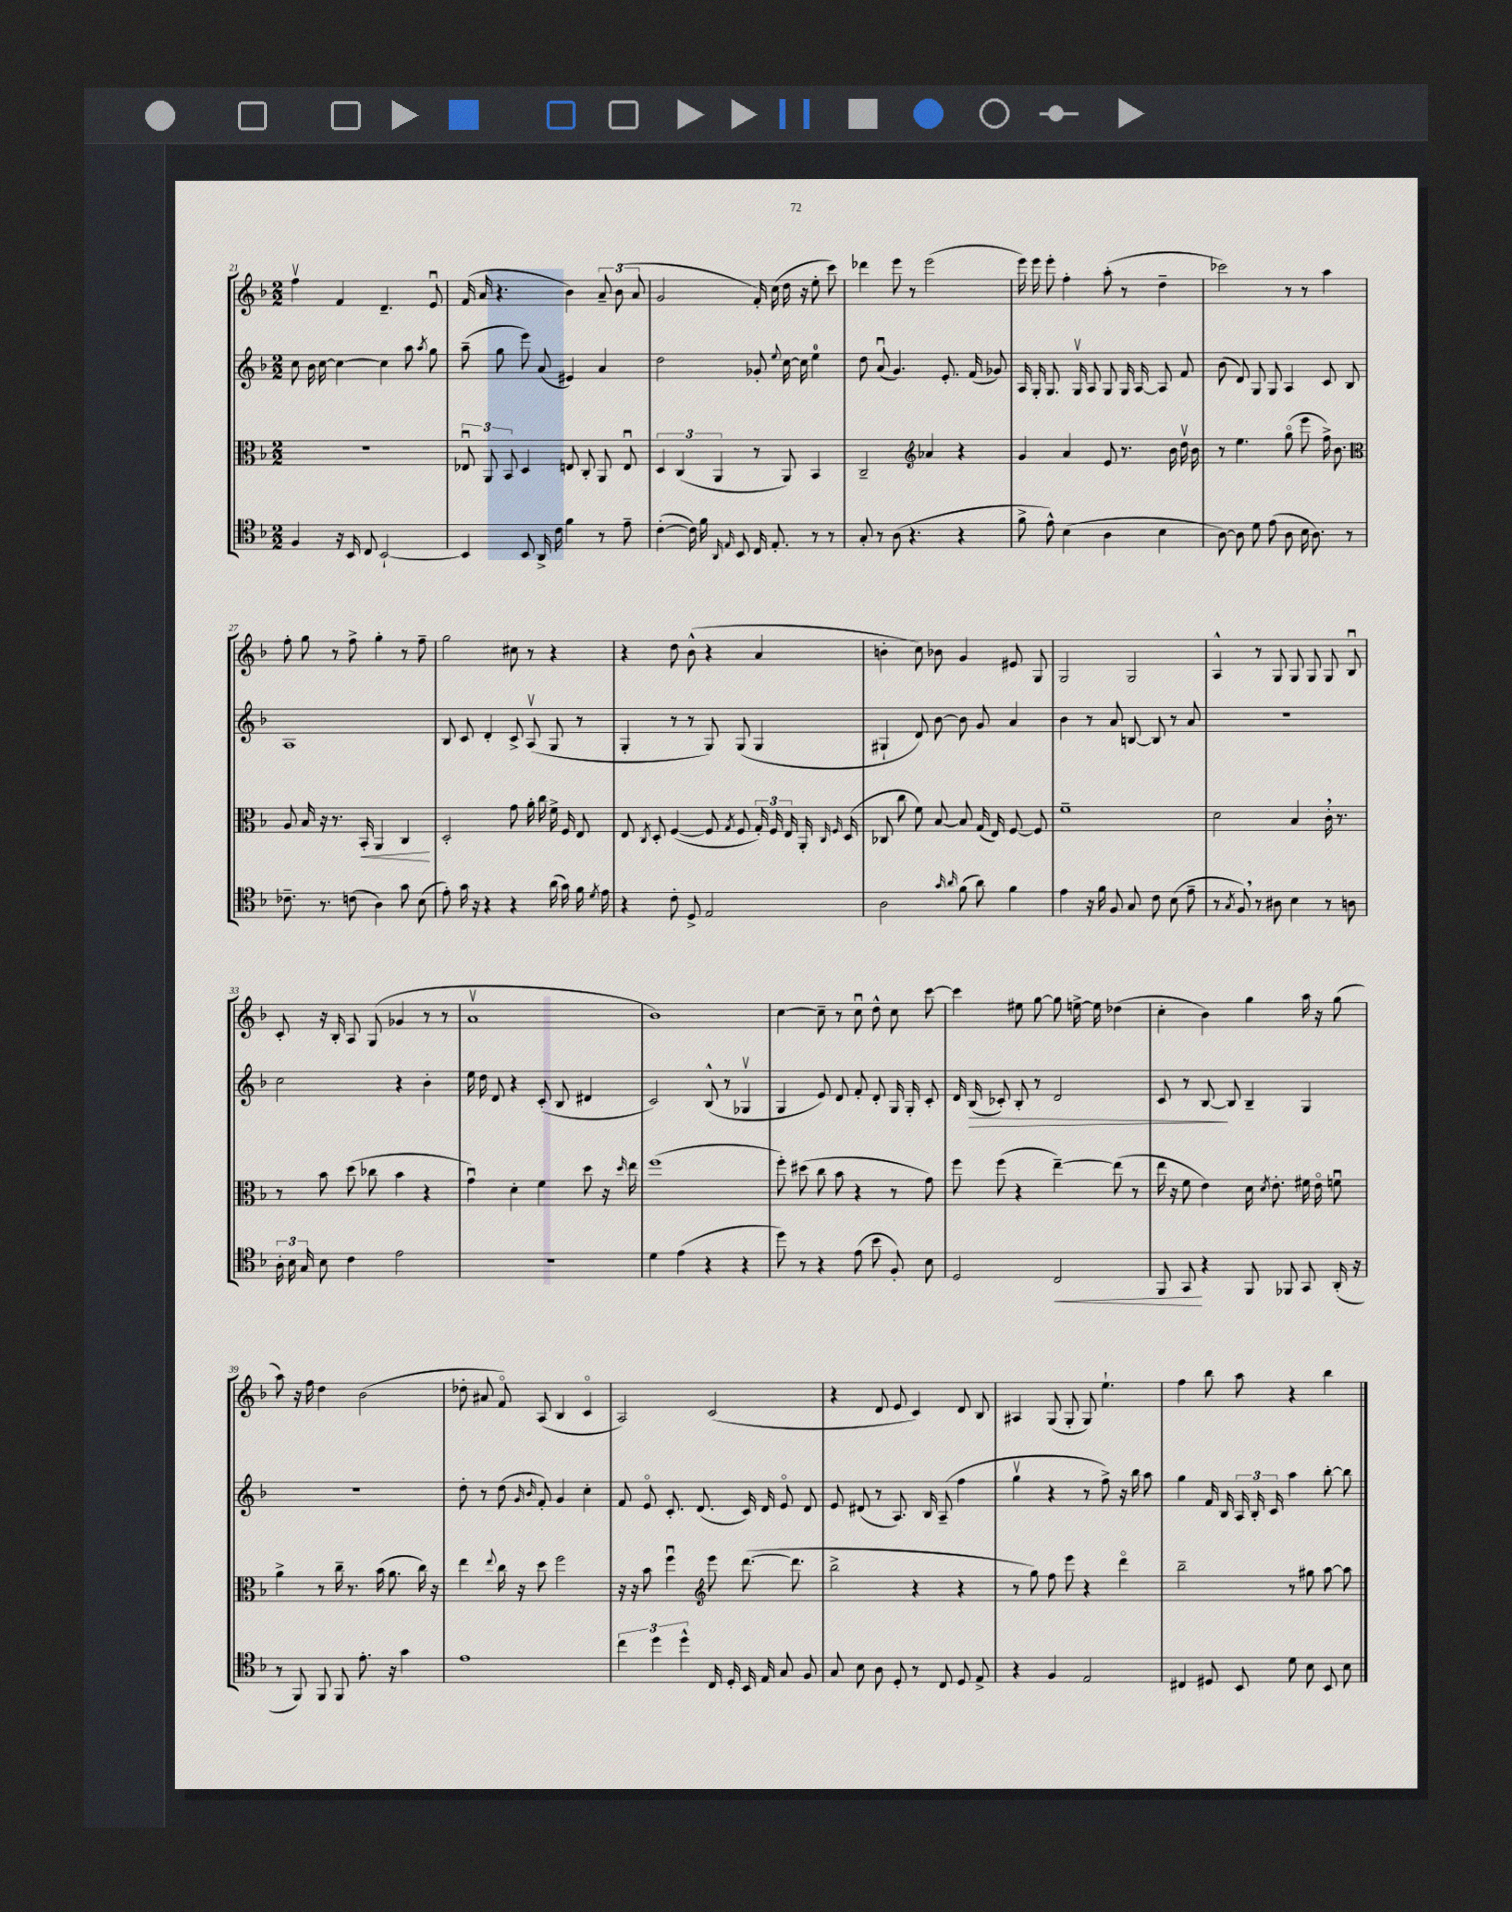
<<
\new StaffGroup <<
\new Staff = "s0" {
    \clef treble \key f \major \numericTimeSignature \time 2/2
    \autoBeamOff f''4\upbow f'4 d'4.-- e'8\downbow |
    f'16( a'16 r4. bes'4) \tuplet 3/2 { a'8-- bes'8( a'8 } |
    g'2 f'16-.) c''16( d''16 r16 e''8-. c'''8) |
    des'''4 e'''8 r8 e'''2( |
    e'''16) e'''16 e'''8-. f''4-. a''8-.( r8 d''4-- |
    ces'''2) r8 r8 a''4 |
    f''8-. g''8 r8 f''8-> g''4-. r8 f''8-- |
    g''2 cis''8 r8 r4 |
    r4 d''8 bes'8-^( r4 a'4 |
    b'4-. c''8) bes'8 g'4 eis'8 g8 |
    g2 g2 |
    a4-^ r8 g8 g8 g8 g8 bes8\downbow |
    c'8-. r16 bes16-. a8 g8( ges'4 r8 r8 |
    a'1\upbow |
    bes'1) |
    c''4~ c''8-- r8 c''8\downbow d''8-^ c''8 c'''8~ |
    c'''4 eis''8 g''8~ g''8 e''16~-> e''16 des''4( |
    c''4-. bes'4) g''4 a''16 r16 g''8( |
    a''8) r16 f''16 d''4 bes'2( |
    des''8-. ais'8 f'8\flageolet) a8( bes4 c'4\flageolet |
    a2) c'2( |
    r4 d'8 e'8 c'4) d'8 bes8 |
    ais4 g8( g8-. g8) e''4.-! |
    f''4 bes''8 a''8 r4 bes''4 \bar "|." |
}
\new Staff = "s1" {
    \clef treble \key f \major \numericTimeSignature \time 2/2
    \autoBeamOff c''8 bes'16 c''16~ c''4~ c''4 a''8 \acciaccatura { a''8 } g''8 |
    a''8--( g''8 e'''8) a'8( eis'4) a'4 |
    d''2 ges'8-. \appoggiatura { e''8 } c''16~ c''16 e''4-0 |
    d''8 a'8\downbow( g'4.) e'8.-. f'16( ges'8) |
    a16 g16-. g8. g16\upbow a8 g8 g16 a16~ a8 f'8 |
    bes'8( d'8) g8 g8 a4 c'8 bes8 |
    a1 |
    bes8 c'8 d'4-. c'8-> a8\upbow( g8 r8 |
    g4-. r8 r8 g8) g8( g4 |
    gis4-! d'8) bes'8~ bes'8 g'8 a'4 |
    bes'4 r8 a'8 b8~ b8 r8 a'8 |
    R1 |
    c''2 r4 bes'4-. |
    e''16 d''16 d'8 r4 c'8-.( bes8 dis'4 |
    c'2) bes8-^( r8 ges4\upbow |
    g4 e'8) d'8 f'8-. d'8-. g16 g16-. c'8-. |
    d'16 bes16\>( ces'8-.) bes8-. r8 d'2 |
    c'8 r8 bes8~\! bes8 bes4-- g4 |
    r1 |
    d''8-. r8 d''8( \grace { g'16 bes'16 } f'8-.) g'4 c''4-. |
    f'8 e'8\flageolet c'8.-. d'8.( c'16) d'16 e'8\flageolet d'8 |
    e'8 dis'8( r8 a8.) bes16 a8--( f''4 |
    g''4\upbow r4 r8 f''8->) r16 bes''16 a''8 |
    g''4 f'16 bes16 \tuplet 3/2 { a16 bes16-. c'16 } a''4 bes''8~-. bes''8 \bar "|." |
}
\new Staff = "s2" {
    \clef alto \key f \major \numericTimeSignature \time 2/2
    \autoBeamOff r1 |
    \tuplet 3/2 { ees8\downbow a,8 bes,8 } d4 e8 c8-. a,8 e8\downbow |
    \tuplet 3/2 { d4 c4( a,4 } r8 a,8) bes,4 |
    c2-- \clef treble aes'4 r4 |
    g'4 a'4 e'8 r8. bes'16 d''16\upbow bes'16 |
    r8 e''4. g''8\flageolet( e'''8 f''16->) bes'8. |
    \clef alto a8 bes16 r16 r8. bes,16-.\< a,4 c4\! |
    d2-. g'8 a'16-. c''16 f'16-> f16 e8 |
    e8 \acciaccatura { c8 } d8-. f4~( f8 \acciaccatura { g8 } f8 \tuplet 3/2 { g16-.) f16 e16 } a,16-. \grace { c16 f16 } d16( |
    ces8 c''8 f'8) bes8~ bes8 g16( e16) f8~ f8 |
    f'1-- |
    d'2 bes4 c'16-. \breathe r8. |
    r8 bes'8 d''8( ces''8 bes'4 r4 |
    g'4\downbow) d'4-. f'4 d''8 r16 \grace { d''16 } e''16 |
    f''1( |
    f''8-.) dis''8( c''8 bes'8 r4 r8 g'8) |
    f''8 f''8( r4 e''4~--) e''8( r8 |
    e''16 r16 f'8 e'4) d'16 \acciaccatura { d'8 } e'8.-. fis'16 e'16\flageolet f'8\downbow |
    a'4-> r8 c''16-- r8. bes'16( a'8. c''16) r16 |
    e''4 \appoggiatura { e''8 } c''16 r16 d''8 f''2 |
    r16 r16 bes'8 f''4\downbow \clef treble e'''8 d'''8.~( d'''8. |
    bes''2-> r4 r4 |
    r8 g''8) f''8 e'''8 r4 d'''4\flageolet |
    bes''2-- r8 gis''8 a''8~ a''8 \bar "|." |
}
\new Staff = "s3" {
    \clef tenor \key f \major \numericTimeSignature \time 2/2
    \autoBeamOff f4 r16 bes,16 c8 bes,2~-! |
    bes,4 bes,8 a,16-> c'16 f'4 r8 e'8-- |
    c'4~-.( c'16) f'16 \grace { a,16 e16 } bes,8 c16 e8.-. r8 r8 |
    g8-. r8 a8( r4. r4 |
    f'8-> e'8-^) bes4( a4 bes4 |
    a8~) a8 d'8 e'8( a8 bes16 a8.) r8 |
    ces'8.-- r8. c'8( a4) g'8 bes8( |
    e'8-.) g'16 r16 r4 r4 a'16( g'16) f'16 \acciaccatura { d'8 } e'16 |
    r4 c'8-. d8-> e2 |
    a2 \grace { g'16 a'16 } f'8( a'8) f'4 |
    e'4 r16 f'16 f8 g8 c'8 bes8( e'8-- |
    r8 \acciaccatura { g8 } f8) \breathe r8 ais8 bes4 r8 a8 |
    \tuplet 3/2 { a16-. bes16 g16 } bes8 c'4 e'2 |
    R1 |
    d'4 e'4( r4 r4 |
    d''8) r8 r4 e'8( bes'8 f8-.) bes8 |
    d2 c2\< |
    f,8 g,8\! r4 f,8 fes,8 g,8 a,16-.( r16 |
    r8 f,8) f,8 f,8 e'8.-. r16 g'4 |
    e'1 |
    \tuplet 3/2 { c''4 d''4 d''4-^ } c16 d16-. bes,16 e16 g8 f8 |
    g8 bes8 a8 d8-. r8 c8 d8 e8-> |
    r4 f4 e2 |
    cis4 dis8 bes,8 d'8 bes8 bes,8 bes8 \bar "|." |
}
>>
>>
\layout { \context { \Score currentBarNumber = #21 } }
